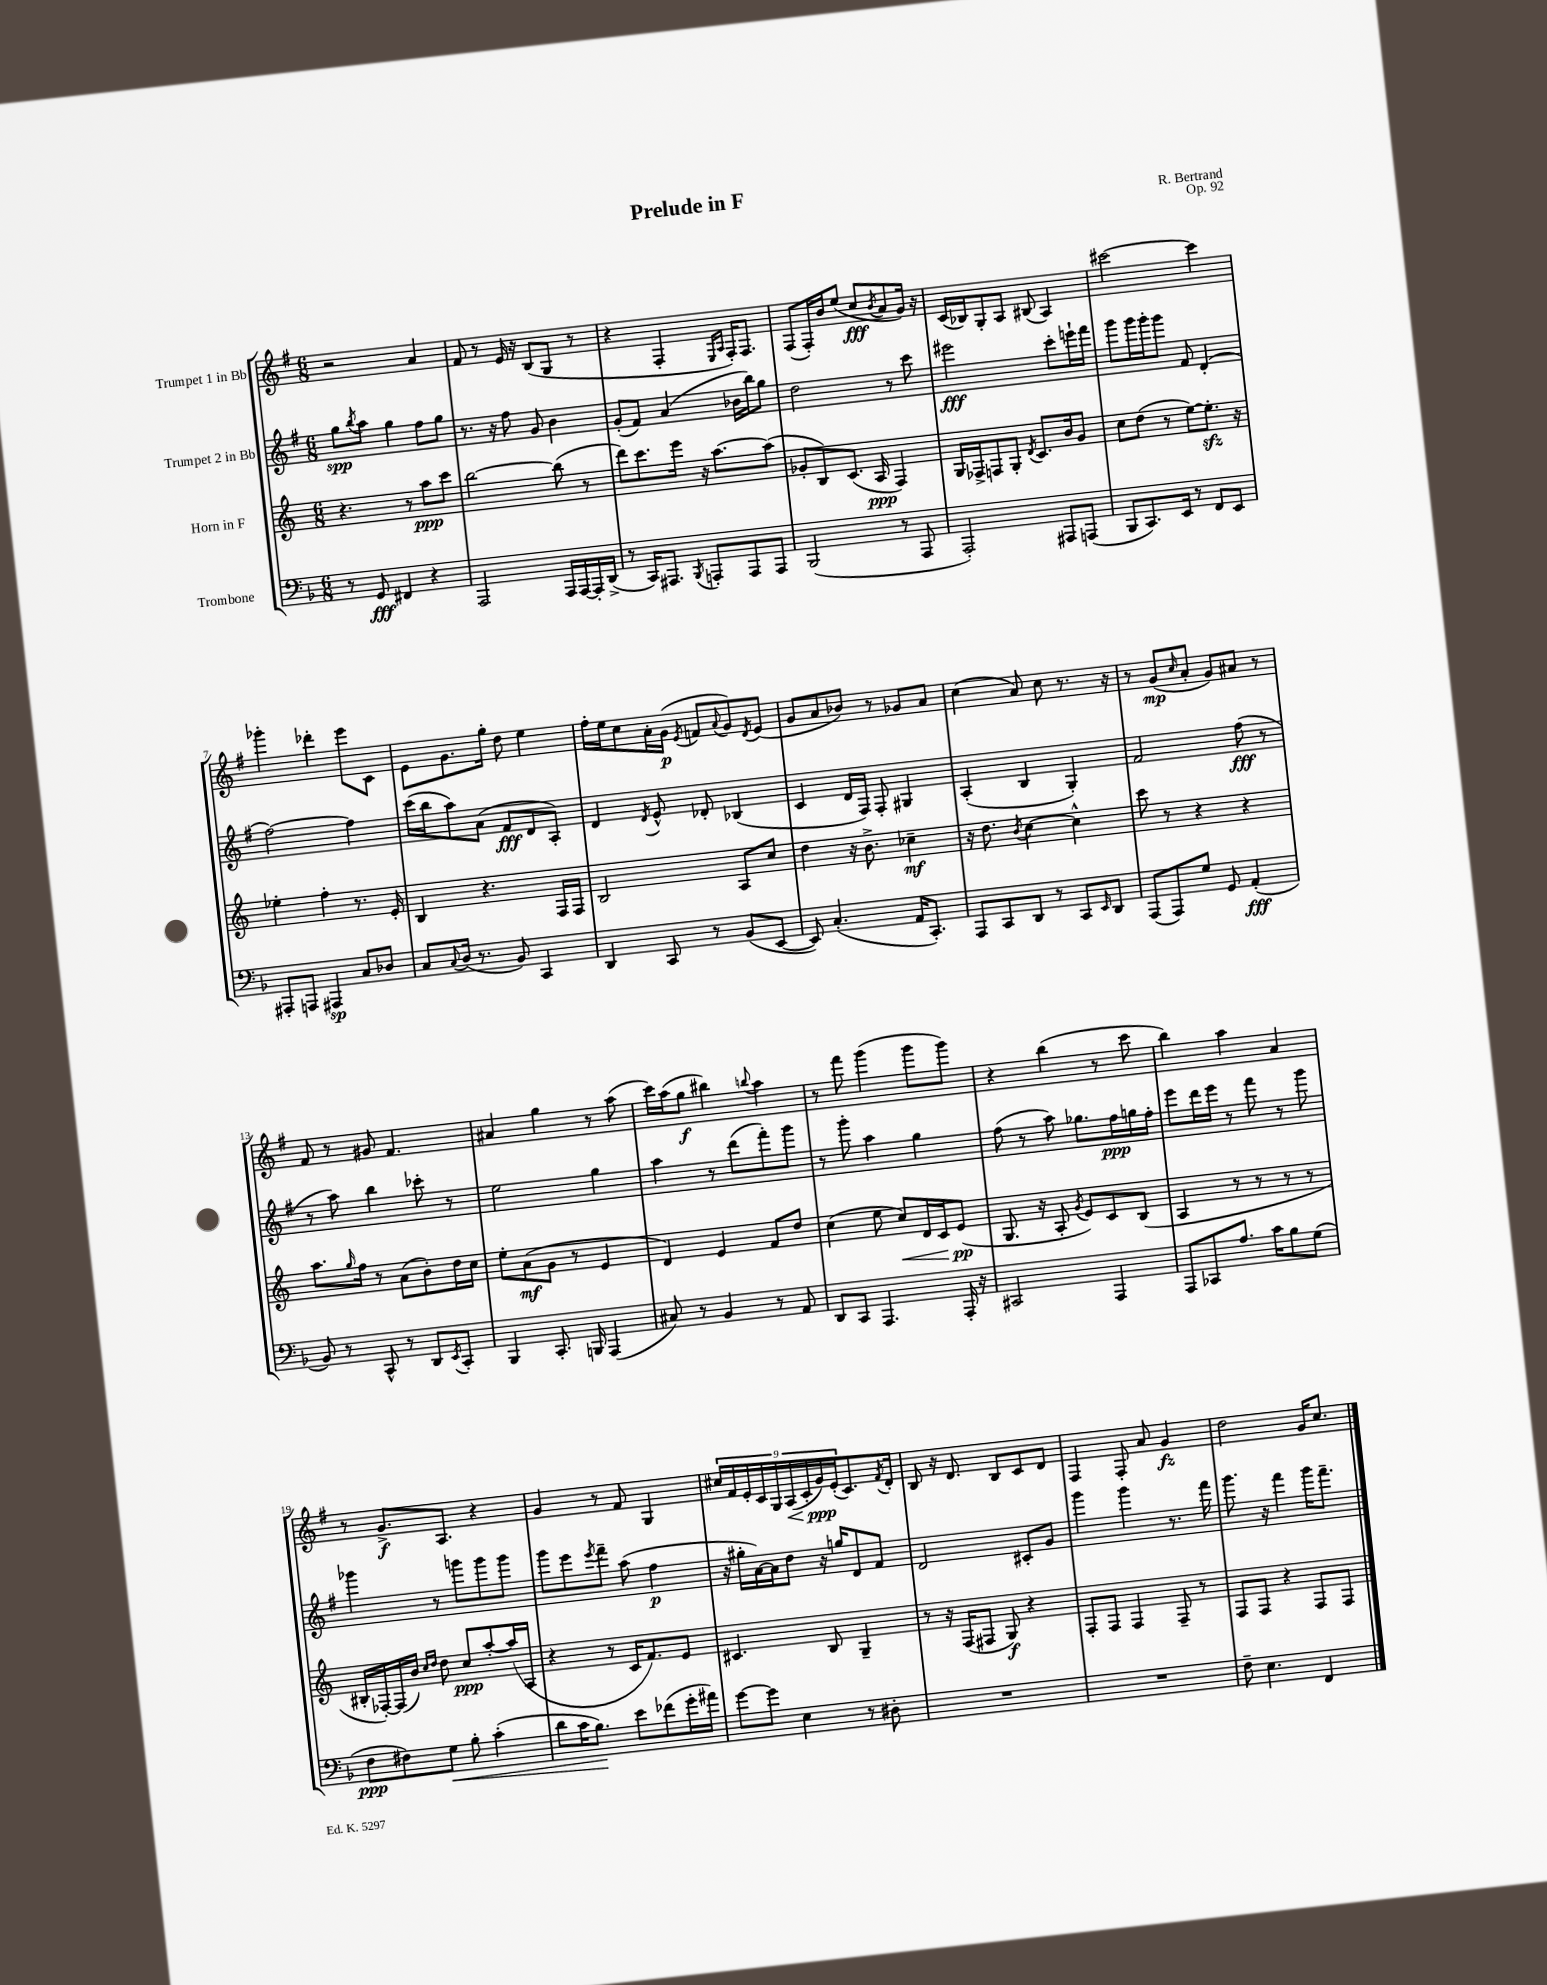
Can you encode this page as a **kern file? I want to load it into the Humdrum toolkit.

**kern	**kern	**kern	**kern
*staff4	*staff3	*staff2	*staff1
*clefF4	*clefG2	*clefG2	*clefG2
*k[b-]	*k[]	*k[f#]	*k[f#]
*M6/8	*M6/8	*M6/8	*M6/8
8r	4.r	8gg	2r
.	.	8qbb	.
8GG	.	8aa	.
4FF#	.	4gg	.
.	8r	.	.
4r	8aa	8ff#	4a
.	8ccc	8gg	.
=	=	=	=
2AAA	[2bb	8.r	8f#
.	.	.	8r
.	.	16r	.
.	.	8ff#	16e
.	.	.	16r
.	.	8g	(8B
16AAA	(8bb]	4b	8G
[16AAA	.	.	.
16AAA']	8r	.	8r
(16DD^	.	.	.
=	=	=	=
8r	8ddd)	(8g'	4r
16CC)	8.ccc	8f#)	.
8.AAA#	.	.	.
.	.	(4a	4F#'
.	16eee	.	.
8qBBB-	.	.	.
8AAA'	16r	.	.
.	[8.aa	.	.
.	.	.	16qqE
.	.	.	16qqA
8AAA	.	16b-	16F#')
.	.	16bb)	8.F#
8AAA	(8aa]	8gg	.
=	=	=	=
(2BBB-	8g-'	2dd	(8F#
.	8B)	.	16F#')
.	.	.	16b
.	(8.c	.	(8ee
.	.	.	8cc
.	16A	.	.
.	.	.	8qb
8r	4F)	8r	8a
8AAA	.	8ccc	16g)
.	.	.	16r
=	=	=	=
2AAA')	16G	2eee#	(16c
.	16F-^	.	16B-)
.	8F	.	8G'
.	8G'	.	8A
.	8qd	.	.
.	8.c	.	(8B#
8AAA#	.	8ccc'	4A)
.	16b	.	.
(8AAA	8g	16eee`	.
.	.	16fff#	.
=	=	=	=
8BBB-	8cc	8ggg	[2ccc#
8.CC)	(8dd	16ggg	.
.	.	16ggg'	.
.	8r	8ggg	.
16EE	.	.	.
8r	[8ee)	8f#	.
8FF	8.ee']	(4d'	4ccc#]
8EE	.	.	.
.	16r	.	.
=	=	=	=
8AAA#'	4ee-'	[2ff#)	4ggg-'
8AAA	.	.	.
4AAA#	4ff'	.	4ddd-'
8C	8.r	4ff#]	8eee
8D-	.	.	8c
.	16e'	.	.
=	=	=	=
8C	4B	(16ccc	8e
.	.	16bb	.
8qqC	.	.	.
(16D	.	8aa)	8.g
8.r	.	.	.
.	4.r	(8a	.
.	.	.	16gg'
8BB-)	.	8f#	8dd
4CC	.	8d	4ee
.	16F	8A')	.
.	16F	.	.
=	=	=	=
4DD	2B	4d	16ff#'
.	.	.	16ee
.	.	.	8cc
.	.	8qd	.
8CC	.	8e^^	16a'
.	.	.	(16g
.	.	.	8qe
8r	.	8d-'	8f
.	.	.	8qqa
(8BB-	8A	(4B-	8g)
.	.	.	8qd
[8EE	8cc	.	(8e
=	=	=	=
8EE])	4dd	4c	8g
(4.C'	.	.	8a
.	16r	16d	8b-)
.	8.b^	16F#)	.
.	.	8F#'	8r
16AA	4cc-~	4G#	8g-
8.CC')	.	.	.
.	.	.	8a
=	=	=	=
8AAA	16r	(4A'	(4cc
.	8.dd	.	.
8CC	.	.	.
.	8qb	.	.
8DD	[4cc	4B	8a)
8r	.	.	8cc
8CC	4cc^^]	4G')	8.r
16qqEE	.	.	.
8DD	.	.	.
.	.	.	16r
=	=	=	=
(8AAA	8ccc	2f#	8r
8AAA)	8r	.	(8g
.	.	.	16qqcc
8G	4r	.	8a'
8GG	.	.	8g)
(4AA'	4r	(8ff#	8a#
.	.	8r	8r
=	=	=	=
8BB-)	8.aa	8r	8f#
8r	.	8aa)	8r
.	16qqgg	.	.
.	16ff	.	.
8CC^^	8r	4bb	8g#
8r	(8a	.	4.f#
8DD	8b')	8ccc-'	.
8qEE	.	.	.
8CC'	16dd	8r	.
.	16cc	.	.
=	=	=	=
4BBB-	8ee'	2ee	4a#
.	(8a	.	.
8.CC'	8g	.	4gg
.	8r	.	.
16BBB	.	.	.
(4AAA	4e	4gg	8r
.	.	.	(8aa
=	=	=	=
8C#)	4d)	4aa	16ccc)
.	.	.	(16aa
8r	.	.	8gg
4BB-	4e	8r	4bb#)
.	.	(8ddd	.
.	.	.	8qqbb
8r	8f	8fff#')	4aa
8AA	8dd	8ggg	.
=	=	=	=
8DD	(4cc	8r	8r
8CC	.	8ggg'	8fff#
4.AAA	8ee	4aa	(4ggg
.	8cc)	.	.
.	16d	4gg	8ggg
.	16c	.	.
16AAA'	(8e	.	8ggg)
16r	.	.	.
=	=	=	=
2CC#	8.G	(8ff#	4r
.	.	8r	.
.	16r	.	.
.	8A'	8aa)	(4bb
.	8qg	.	.
.	8e)	8.gg-	.
4AAA	8c	.	8r
.	.	16ff#	.
.	(8B	16gg	8ccc
.	.	16ff#'	.
=	=	=	=
8AAA	4A	8eee	4bb)
8CC-	.	16ddd	.
.	.	16eee	.
8.A	8r	8r	4aa
.	8r	8fff#	.
16c	.	.	.
8B-	8r	8r	4a
(8G	8r	8ggg	.
=	=	=	=
8F	16B#'	4ggg-	8r
.	[16F-')	.	.
8F#)	(16F-]	.	8.g^
.	16b)	.	.
.	16qqcc	.	.
.	16qqdd	.	.
8G	8dd	8r	.
.	.	.	8.A
8B-'	8cc	8ggg	.
(4c'	[8aa'	8ggg	4r
.	(16aa]	8ggg	.
.	16A	.	.
=	=	=	=
8d	4r	8ggg	4g
16c	.	8eee	.
8.B-)	.	.	.
.	.	8qeee	.
.	8r	8fff#~	8r
8e	16c	(8aa	8f#
.	8.f)	.	.
(8f-	.	4ff#	4G
16g'	8e	.	.
16a#)	.	.	.
=	=	=	=
[8g	4.c#	16r	18cc#
.	.	.	18f#
.	.	16gg#'	.
.	.	.	18e'
8g]	.	[16a)	.
.	.	.	18c
.	.	16a]	.
.	.	.	18G
4E	.	8dd	.
.	.	.	(18A
.	.	.	18c'
.	8B	16r	.
.	.	.	18g)
.	.	16gg	.
.	.	.	(18e'
8r	4G~	8d	8.c)
8D#'	.	8f#	.
.	.	.	8qf#
.	.	.	16d'
=	=	=	=
2.r	8r	2d	8B
.	16r	.	16r
.	(16F	.	8.d
.	8F#	.	.
.	8G)	.	8B
.	4r	8c#'	8c
.	.	8g	8d
=	=	=	=
2.r	8F'	4ggg	4F#
.	8F	.	.
.	4F	4ggg	8F#'
.	.	.	8a
.	8F~	8.r	4g
.	8r	.	.
.	.	16fff#	.
=	=	=	=
8F~	8F	8.ggg	2dd
4.E	8F	.	.
.	.	16r	.
.	4r	4fff#	.
4FF	8F	16ggg	16g
.	.	8.fff#~	8.cc
.	8F	.	.
==	==	==	==
*-	*-	*-	*-
